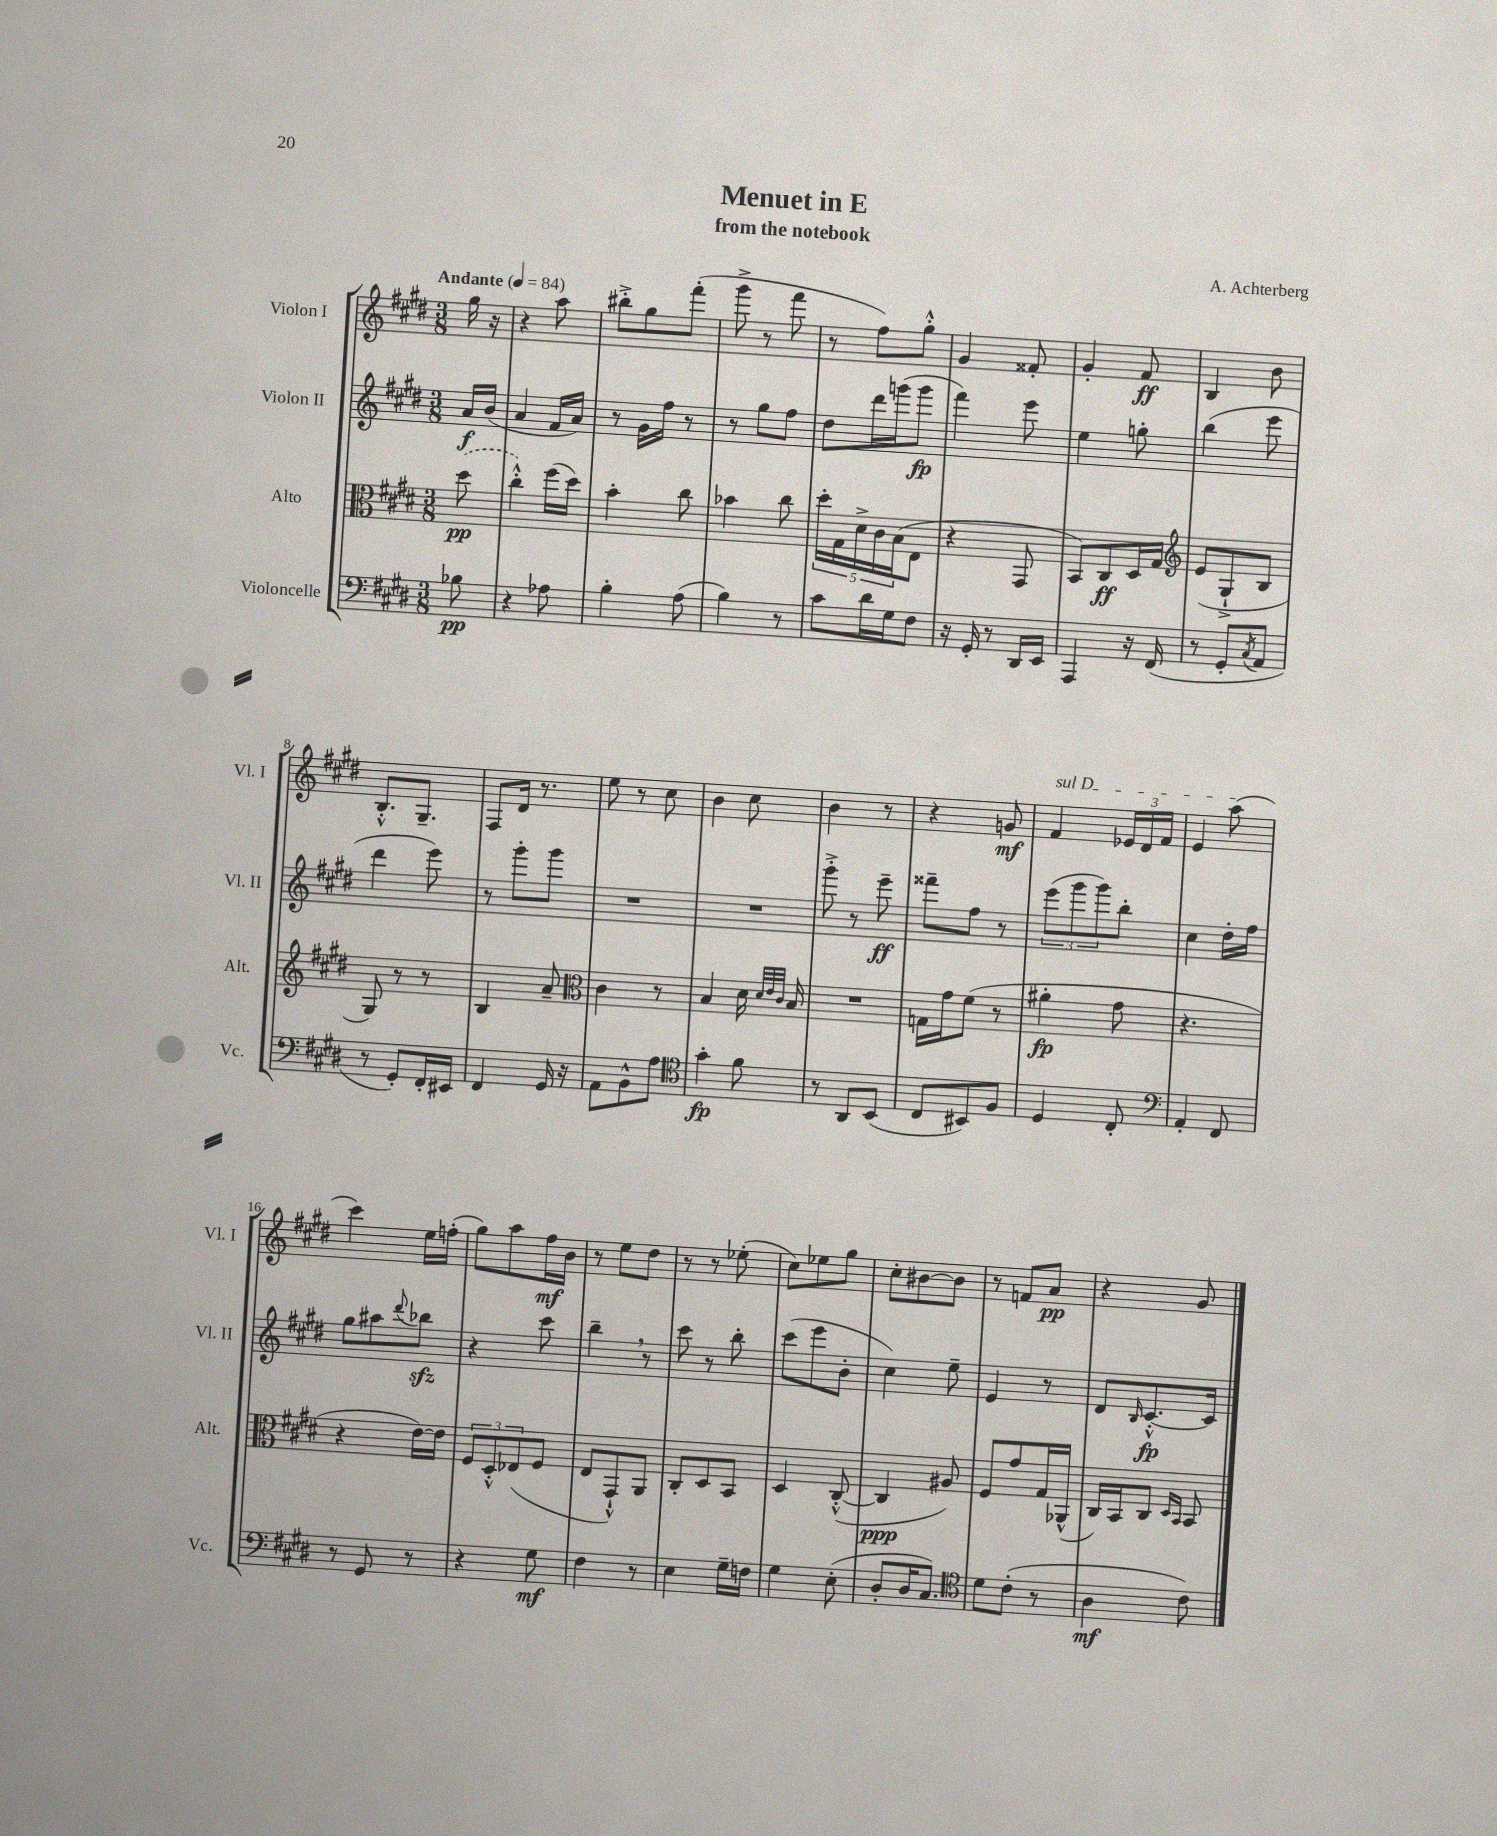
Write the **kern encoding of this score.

**kern	**kern	**kern	**kern
*staff4	*staff3	*staff2	*staff1
*clefF4	*clefC3	*clefG2	*clefG2
*k[f#c#g#d#]	*k[f#c#g#d#]	*k[f#c#g#d#]	*k[f#c#g#d#]
*M3/8	*M3/8	*M3/8	*M3/8
*MM84	*MM84	*MM84	*MM84
8B-	(8dd#	16a	16gg#
.	.	(16b	16r
=	=	=	=
4r	4cc#'^^)	4a	4r
8A-	(16ff#	16f#	8aa
.	16dd#)	16a)	.
=	=	=	=
4B'	4b'	8r	8bb#'^
.	.	16g#	8gg#
.	.	16ff#	.
(8A	8cc#	8r	(8fff#'
=	=	=	=
4B)	4b-	8r	8ggg#^
.	.	8gg#	8r
8r	8cc#	8ff#	8fff#
=	=	=	=
8c#	20dd#'	8dd#	8r
.	20G#	.	.
.	20d#^	.	.
16d#	.	16ddd#	8ff#)
.	20c#	.	.
16G#	.	(16ggg	.
.	(20B	.	.
8F#	8E	8ggg	8gg#'^^
=	=	=	=
16r	4r	4fff#)	4g#
16GG#'	.	.	.
8r	.	.	.
16DD#	8GG#	8eee	8f##'
16EE	.	.	.
=	=	=	=
4AAA	8BB)	4ee	4g#'
.	8C#	.	.
16r	16D#	8gg'	8f#
(16FF#	16G#	.	.
=	=	=	=
*	*clefG2	*	*
8r	(8e	(4bb	4B
8GG#'	8G#`^	.	.
8qC#	.	.	.
8AA	8B	8eee	8b
=	=	=	=
8r	8G#)	4ddd#	8.B'^^
8GG#')	8r	.	.
.	.	.	8.G#~
16FF#'	8r	8eee)	.
16EE#	.	.	.
=	=	=	=
4FF#	4B	8r	8F#
.	.	8ggg#'	16d#
.	.	.	8.r
16GG#	8a~	8ggg#	.
16r	.	.	.
=	=	=	=
*	*clefC3	*	*
8AA	4c#	4.r	8ee
8BB^^	.	.	8r
8A	8r	.	8cc#
=	=	=	=
*clefC4	*	*	*
4g#'	4B	4.r	4b
8f#	16d#	.	8cc#
.	32qqd#	.	.
.	32qqe	.	.
.	32qqc#	.	.
.	16B	.	.
=	=	=	=
8r	4.r	8ggg#'^	4b
8AA	.	8r	.
(8BB	.	8eee~	8r
=	=	=	=
8C#	16G	8fff##~	4r
.	16g#	.	.
8BB#)	(8f#	8ff#	.
8F#	8r	8r	8g
=	=	=	=
4D#	4a#'	(12eee	4f#
.	.	12ggg#	.
.	.	12ggg#)	.
8C#'	8g#	8bb'	24e-
.	.	.	24d#
.	.	.	24f#
=	=	=	=
*clefF4	*	*	*
4AA'	4.r	4cc#	4e
8FF#	.	16dd#'	(8aa
.	.	16ff#	.
=	=	=	=
8r	4r	8gg#	4ccc#)
8GG#	.	8aa#	.
.	.	8qqddd#	.
8r	[16e)	8bb-	16ee
.	16e]	.	(16ff'
=	=	=	=
4r	12F#	4r	8gg#)
.	12D#'^^	.	.
.	.	.	8aa
.	(12E-	.	.
8G#	8F#	8ccc#	16ff#
.	.	.	16b
=	=	=	=
4F#	8E	4bb~	8r
.	8GG#`^^)	.	8ee
8r	8AA	8r	8dd#
=	=	=	=
4E	8C#'	8ccc#	8r
.	8D#	8r	8r
16G#~	8BB	8bb'	(8ee-'
16F	.	.	.
=	=	=	=
4G#	4D#	(8ccc#	8cc#)
.	.	8eee	8ee-
(8E'	([8C#'^^	8b'	8gg#
=	=	=	=
8D#'	4C#]	4cc#)	8cc#'
16D#	.	.	[8b#
8.C#)	.	.	.
.	8A#)	8ee~	8b#]
=	=	=	=
*clefC4	*	*	*
8d#	8F#	4e	8r
(8c#'	8g#	.	8f
8r	16G#	8r	8a
.	(16AA-^^	.	.
=	=	=	=
4A	16C#)	8d#	4r
.	16BB	.	.
.	.	16qqB	.
.	8C#	[8.c#'^^	.
.	16qqD#	.	.
.	16qqBB	.	.
8c#)	8BB	.	8g#
.	.	16c#]	.
==	==	==	==
*-	*-	*-	*-
